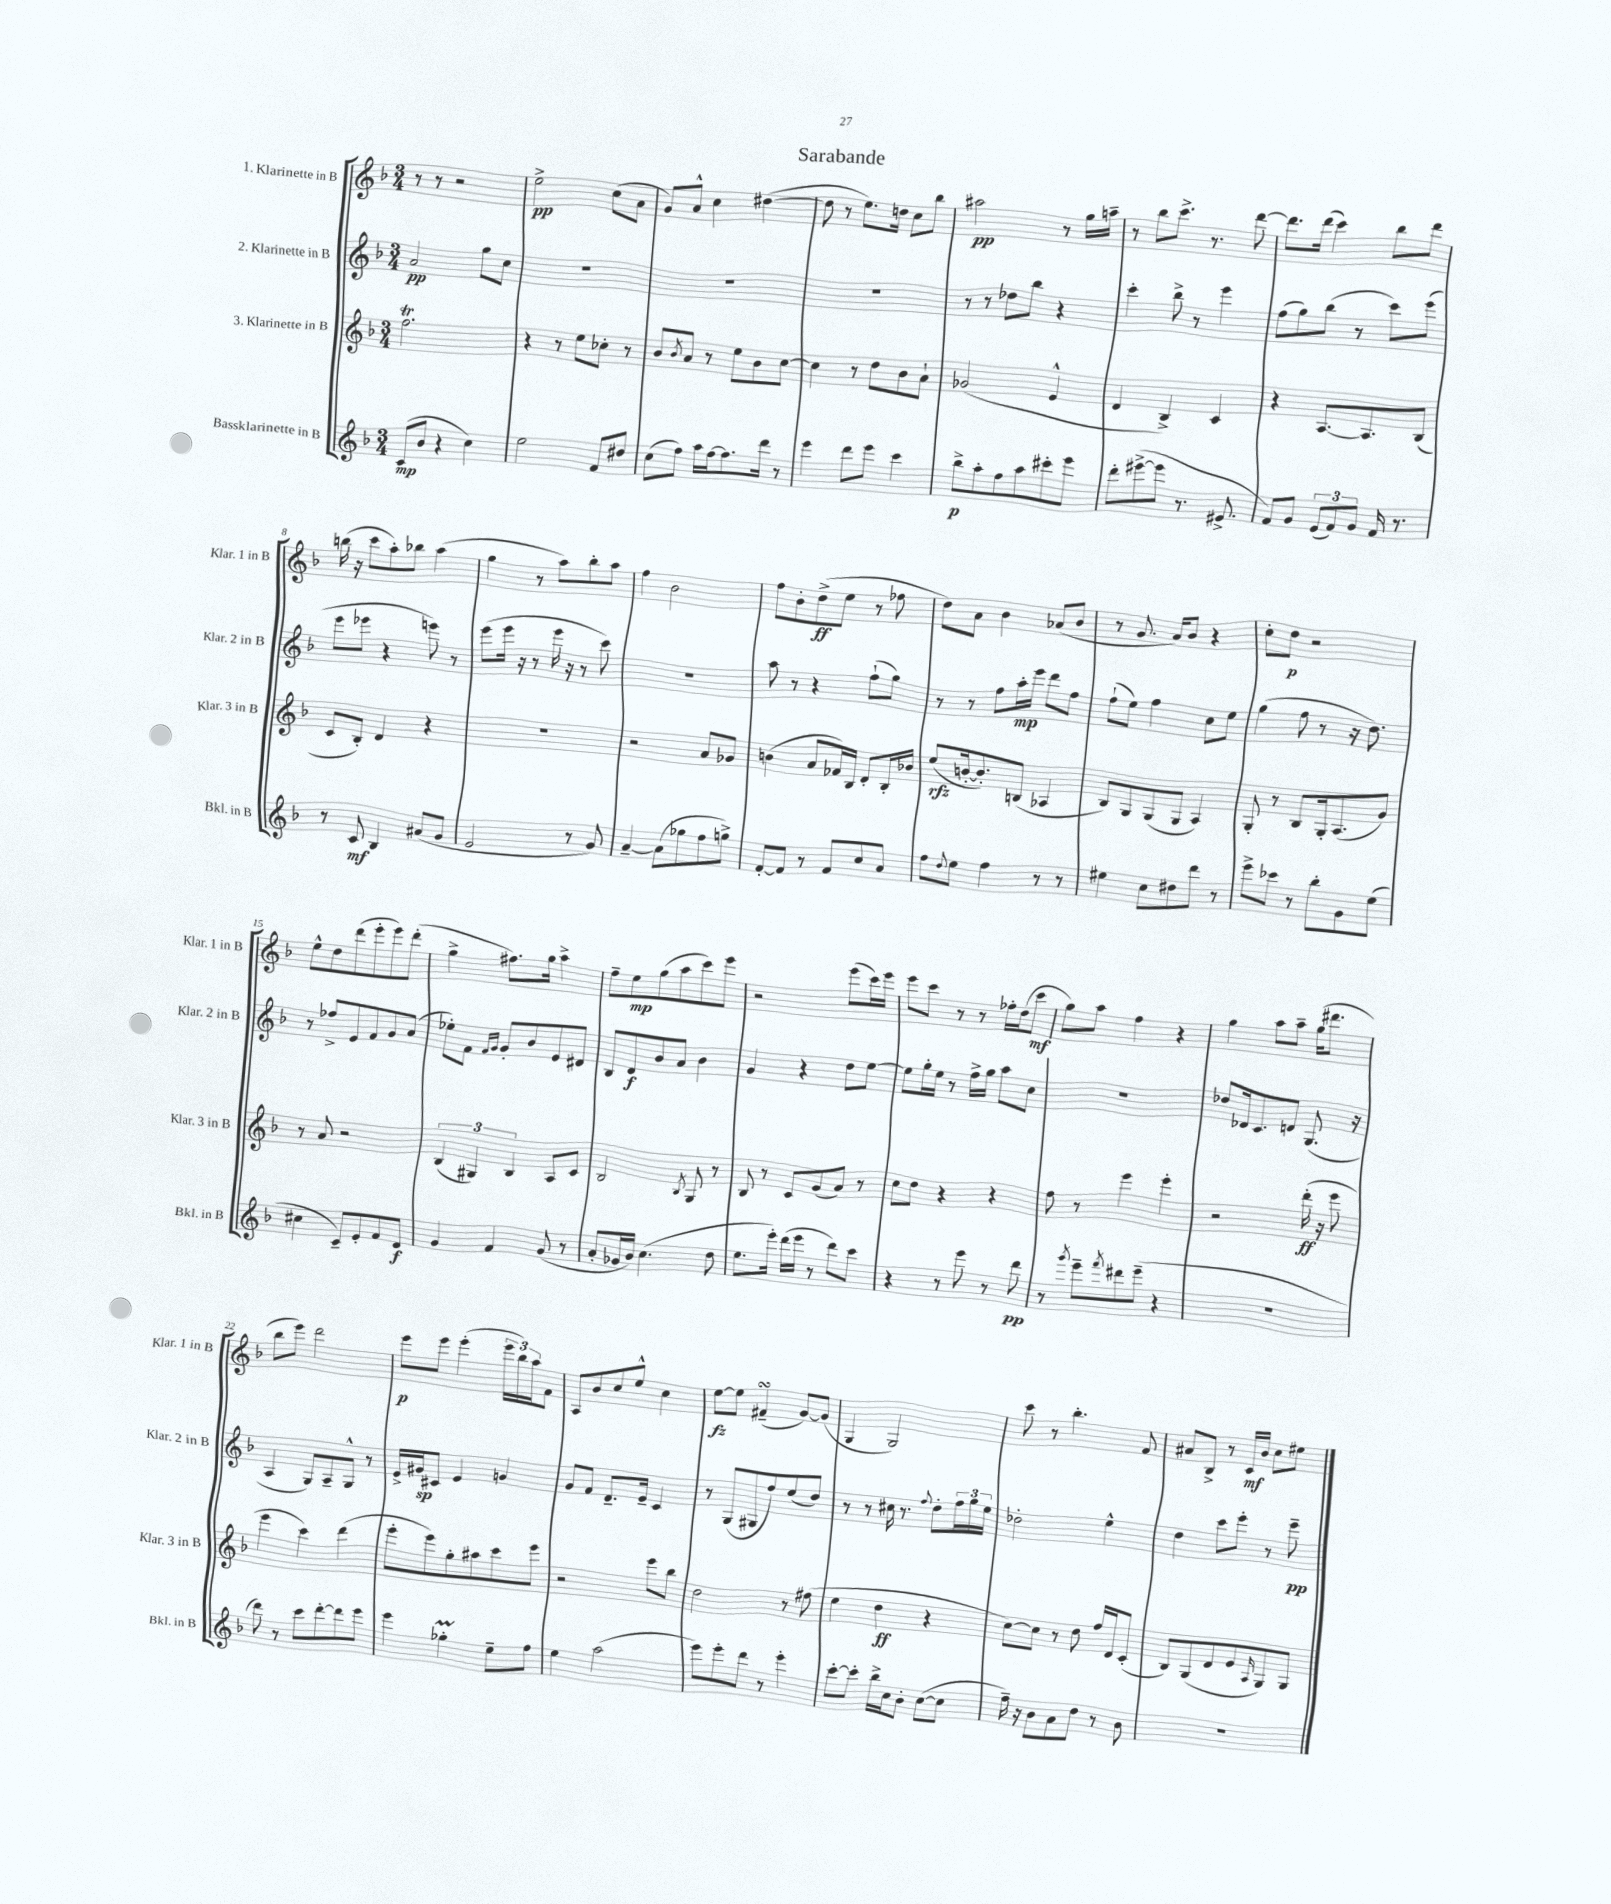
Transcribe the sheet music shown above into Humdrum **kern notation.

**kern	**kern	**kern	**kern
*staff4	*staff3	*staff2	*staff1
*clefG2	*clefG2	*clefG2	*clefG2
*k[b-]	*k[b-]	*k[b-]	*k[b-]
*M3/4	*M3/4	*M3/4	*M3/4
(8c/L	2.ff\	2a/	8r
8b-/J	.	.	8r
4r	.	.	2r
4cc\)	.	8gg\L	.
.	.	8cc\J	.
=	=	=	=
2ee\	4r	2.r	2ee^\
.	8r	.	.
.	8ee\L	.	.
8f/L	8cc-'\J	.	(8cc\L
8dd#/J	8r	.	8a\J
=	=	=	=
(8cc\L	8b-/L	2.r	8g/L)
.	8qb-/	.	.
8ff\J)	8a/J	.	8a^^/J
16aa\LL	8r	.	4cc\
[16ff\J	.	.	.
8.ff\]	8ee\L	.	.
.	8b-\	.	([4dd#\
16ddd\Jk	.	.	.
8r	[8cc\J	.	.
=	=	=	=
4eee\	4cc\]	2.r	8dd#\]
.	.	.	8r
8ddd\L	8r	.	8.ee\L)
8eee\J	8dd\L	.	.
.	.	.	16dd\Jk
4ccc\	8b-\	.	8cc\L
.	8a`\J	.	8bb-\J
=	=	=	=
8bb-^\L	(2g-/	8r	2aa#\
8aa'\	.	8r	.
8ff\	.	8dd-\L	.
8aa\	.	8bb-\J	.
8ccc#'\	4e^^/	4r	8r
8eee\J	.	.	16gg\LL
.	.	.	16aa~\JJ
=	=	=	=
8ddd'\L	4d/	4ccc'\	8r
([8eee#^\	.	.	8bb-\L
8eee#\]J	4B-^/)	8bb-^\	8.ccc^\J
8.r	.	8r	.
.	.	.	8.r
.	4c/	4eee\	.
8.e#^/	.	.	.
.	.	.	[8ddd\
=	=	=	=
8f/L)	4r	(8ff\L	8.ddd\]L
8g/J	.	8gg\)	.
.	.	.	(16ddd\Jk
(12e/L	[8.A/L	(8bb-\J	4ccc\)
12f/)	.	.	.
.	.	8r	.
12g/J	.	.	.
.	8.A/]	.	.
16f/	.	8ccc\L)	8bb-\L
8.r	.	.	.
.	(8B-/J	(8eee\J	8ddd\J
=	=	=	=
8r	8c/L	8eee\L	(16bb\
.	.	.	16r
8c/	8B-'/J)	8eee-\J	8ccc\L
4B-/	4d/	4r	8aa'\)
.	.	.	8bb-\J
(8a#/L	4r	8eee\)	(4aa\
8g/J	.	8r	.
=	=	=	=
2e/	2.r	(8eee\L	4gg\
.	.	16eee\Jk	.
.	.	16r	.
.	.	8r	8r
.	.	16eee\	8aa\L)
.	.	16r	.
8r	.	8r	8bb-'\
8g/)	.	8ccc\)	8aa\J
=	=	=	=
[4a~/	2r	2.r	4ff\
(8a\]L	.	.	2b-\
8gg-\	.	.	.
8ff\	8a/L	.	.
8gg^\J)	8g-/J	.	.
=	=	=	=
[8f'/L	(4b\	8aa\	8ff\L
8f/]J	.	8r	8b-'\
8r	8a/L	4r	(8dd^\
8f/L	16f-/L)	.	8ee\J
.	16B-/JJ	.	.
8cc/	8d'/L	(8ff`\L	8r
8a/J	16B-'/L	8gg\J)	8ff-\
.	16b-/JJ	.	.
=	=	=	=
8ff\L	(8ee/L	8r	8dd\L)
8qqdd/	.	.	.
8ee\J	[16b'/k	8r	8a\J
.	8.b'/])	.	.
4ff\	.	8ff\L	4b-\
.	(8B/J	16aa'\L	.
.	.	16eee\JJ	.
8r	4A-/	8ddd\L	(8a-/L
8r	.	8ff\J	8b-/J
=	=	=	=
4ee#\	8B-/L)	(8ff`\L	8r
.	8G/	8ee\J)	8.g/
8cc\L	(8G/	4ff\	.
.	.	.	16a/LK)
8dd#\	8G/J	.	8b-/J
8ddd\J	4A/)	8cc\L	4r
8r	.	8ee\J	.
=	=	=	=
8eee^\L	8G'/	(4gg\	8cc'\L
8ccc-\J	8r	.	8dd\J
8r	8B-/L	8ff\	2r
8bb-'\L	16G'/k	8r	.
.	(8.A/	.	.
8g\	.	16r	.
.	.	8.dd\)	.
(8ee\J	8g/J)	.	.
=	=	=	=
4cc#\	8r	8r	8ee^^\L
.	8a/	8ff-^/L	8dd\
8c~/L)	2r	8e/	(8ddd\
8e'/	.	8f/	8eee'\
8f/	.	8g/	8eee\)
8d/J	.	(8a/J	(8ddd'\J
=	=	=	=
4g/	(6B-/	8ee-'\L)	4gg^\
.	.	8f\J	.
.	6G#/)	.	.
.	.	16qqf/LL	.
.	.	16qqg/JJ	.
4f/	.	8g'/L	8.ff#\L)
.	6B-/	.	.
.	.	8b-/	.
.	.	.	16gg\Jk
(8g/	8A/L	8e/	4aa^\
8r	8c/J	8d#/J	.
=	=	=	=
8a'/L	2B-/	8B-/L	8ff~\L
16g-/L	.	8d/	8ee\
16b-/JJ)	.	.	.
(4.cc\	.	8b-/	(8gg\
.	.	8a/J	8aa\
.	8qB-/	.	.
.	8G/	4b-\	8ccc\)
8dd\	8r	.	8eee\J
=	=	=	=
8.ee\L	8B-/	4g/	2r
.	8r	.	.
16eee'\Jk)	.	.	.
(16ddd\LL	8c/L	4r	.
16eee\JJ	.	.	.
8r	(8g/	.	.
8ddd\L)	8a/J)	8dd\L	(8eee\L
8ccc\J	8r	[8ee\J	16ccc\L)
.	.	.	16eee\JJ
=	=	=	=
4r	8cc\L	8ee\]L	8eee\L
.	8dd\J	16gg'\L	8ccc\J
.	.	16ee\JJ	.
8r	4r	8r	8r
8eee\	.	16ff^\LL	8r
.	.	16gg\JJ	.
8r	4r	8aa\L	16ff-'\LL
.	.	.	(16dd\J
8ddd\	.	8cc\J	8ccc\J
=	=	=	=
8r	8ff\	2.r	8gg\L)
8qggg/	.	.	.
8eee~\L	8r	.	8aa\J
8qfff/	.	.	.
8ddd#\	4eee\	.	4ff\
(8eee~\J	.	.	.
4r	4eee'\	.	4r
=	=	=	=
2.r	2r	8dd-/L	4gg\
.	.	16d-/k	.
.	.	8.c/	.
.	.	.	8aa\L
.	.	8d/J	8aa~\J
.	(16ddd'\	(8.G/	(16gg\LK
.	16r	.	8.ddd#\J
.	8eee\	.	.
.	.	16r	.
=	=	=	=
8ddd\)	4eee\	4A/	8bb-\L
8r	.	.	8eee\J)
8ccc\L	4ccc\)	8G/L)	2ddd\
[8ddd'\	.	8A~/	.
8ddd\]	(4ddd\	8G^^/J	.
8eee\J	.	8r	.
=	=	=	=
4eee\	8eee'\L	16e^/LL	8eee\L
.	.	16g#/J	.
.	8eee\)	8c#/J	8eee\J
4gg-'\	8gg'\	4e/	(4eee'\
.	8aa#\	.	.
8ee~\L	8ccc\	4g/	24eee\LL
.	.	.	24bb-\)
.	.	.	24aa\J
8ff\J	8eee\J	.	8f\J
=	=	=	=
4ee\	2r	8g/L	8A/L
.	.	8f/J	8b-/
(2aa\	.	8.d~/L	8cc/
.	.	.	8ee^^/J
.	.	16e~/Jk	.
.	8eee\L	4c/	4cc\
.	8bb-\J	.	.
=	=	=	=
8eee\L)	2dd\	8r	[8ee\L
8eee'\	.	(8G/L	8ee\]J
8ddd\J	.	8G#/	(4f#~/
8r	.	8ff/)	.
4eee'\	8r	(8ee/	[8g/L)
.	(8ff#\	8dd/J)	(8g/]J
=	=	=	=
[8ccc'\L	4ee\	8r	4G/
8ccc'\]J	.	8r	.
16bb-^\LL	4dd\	16cc#\	2G/)
16cc\J	.	8.r	.
8b-'\J	.	.	.
.	.	8qqff/	.
([8cc\L	4r	8dd'\L	.
8cc\]J	.	24ff\L	.
.	.	24gg\	.
.	.	24ee\JJ	.
=	=	=	=
16ff~\)	[8cc\L)	2dd-'\	8ccc\
16r	.	.	.
8b-\L	8cc\]J	.	8r
8a\	8r	.	4.bb-'\
8dd\J	8dd\	.	.
8r	16ff/LL	4ee^^\	.
.	16d/J	.	.
8b-\	(8c'/J	.	8f/
=	=	=	=
2.r	8B-/L)	4dd\	8a#/L
.	(8G/	.	8B-^/J
.	8d/	8ccc\L	8r
.	8e/	8eee'\J	16c/LL
.	.	.	16b-/JJ
.	16qqA/	.	.
.	8G/)	8r	8cc\L
.	8G/J	8eee~\	8ee#\J
==	==	==	==
*-	*-	*-	*-
